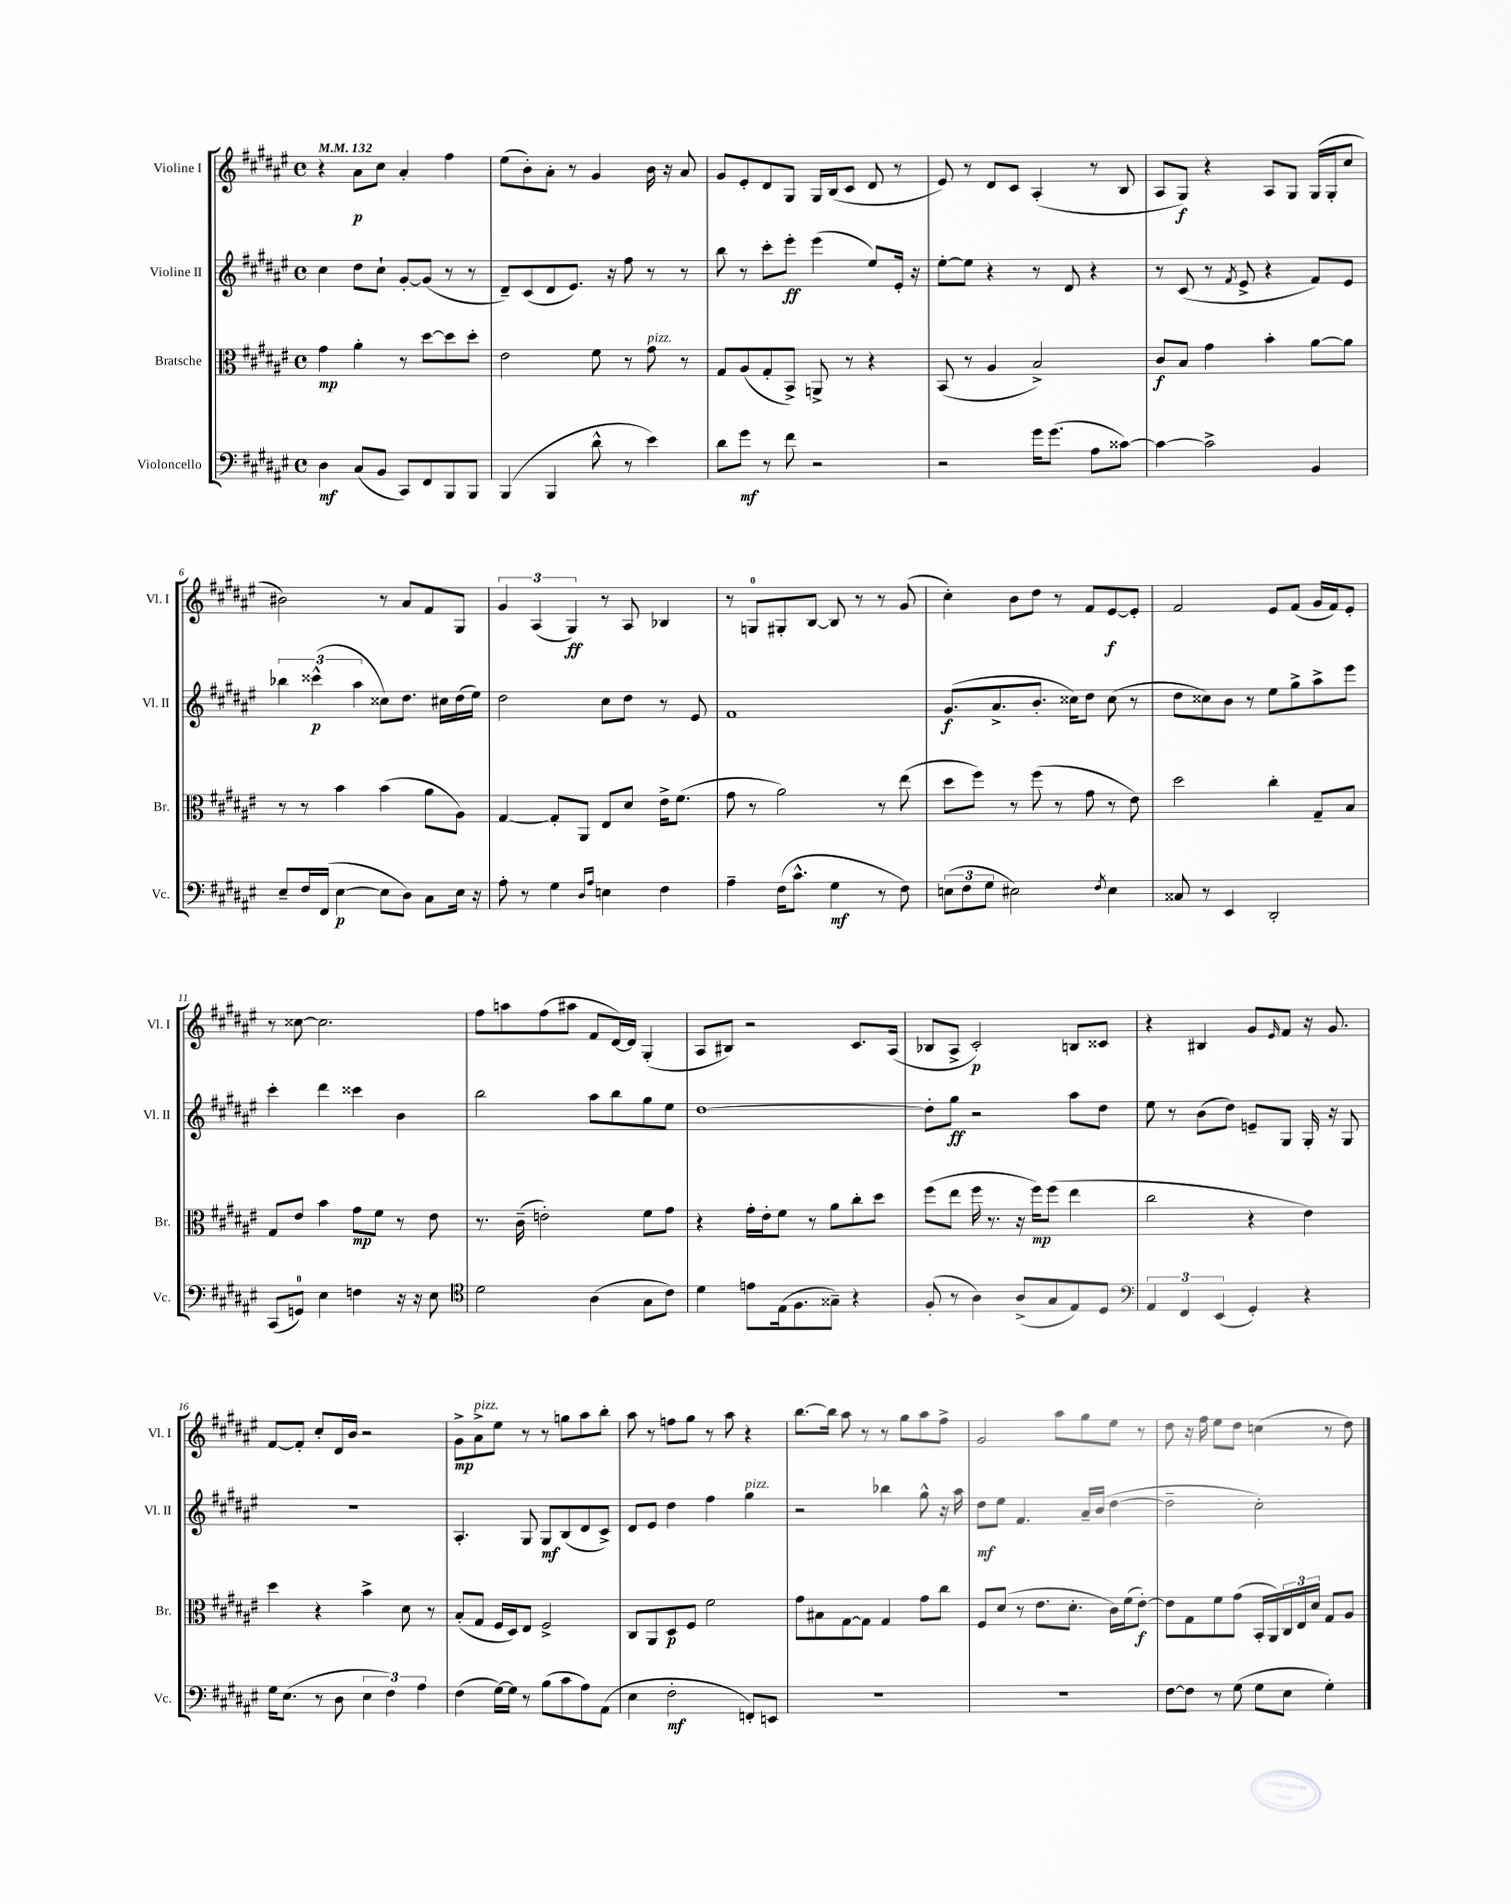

**kern	**dynam	**kern	**dynam	**kern	**dynam	**kern	**dynam
*part4	*part4	*part3	*part3	*part2	*part2	*part1	*part1
*staff4	*staff4	*staff3	*staff3	*staff2	*staff2	*staff1	*staff1
*I"Violoncello	*	*I"Bratsche	*	*I"Violine II	*	*I"Violine I	*
*I'Vc.	*	*I'Br.	*	*I'Vl. II	*	*I'Vl. I	*
*clefF4	*	*clefC3	*	*clefG2	*	*clefG2	*
*k[f#c#g#d#a#e#]	*	*k[f#c#g#d#a#e#]	*	*k[f#c#g#d#a#e#]	*	*k[f#c#g#d#a#e#]	*
*M4/4	*	*M4/4	*	*M4/4	*	*M4/4	*
*met(c)	*	*met(c)	*	*met(c)	*	*met(c)	*
*MM132	*	*MM132	*	*MM132	*	*MM132	*
=1	=1	=1	=1	=1	=1	=1	=1
4D#\	mf	4g#\	mp	4cc#\	.	4r	.
(8C#/L	.	4a#'\	.	8dd#\L	.	8a#\L	p
8BB/J	.	.	.	8cc#`\J	.	8cc#\J	.
8CC#/L)	.	8r	.	[8g#'/L	.	4a#'/	.
8FF#/	.	[8dd#\L	.	(8g#/J]	.	.	.
8BBB/	.	8dd#\]	.	8r	.	4ff#\	.
8BBB/J	.	8dd#'\J	.	8r	.	.	.
=2	=2	=2	=2	=2	=2	=2	=2
(4BBB/	.	2e#\	.	8d#~/L)	.	(8ee#\L	.
.	.	.	.	(8c#/	.	8b'\)	.
4BBB/	.	.	.	8d#/	.	8a#'\J	.
.	.	.	.	8.e#/J)	.	8r	.
8d#^^\	.	8f#\	.	.	.	4g#/	.
.	.	.	.	16r	.	.	.
8r	.	8r	.	8ff#\	.	.	.
!	!	!LO:TX:a:i:t=pizz.	!	!	!	!	!
4e#\)	.	8g#\	.	8r	.	16b\	.
.	.	.	.	.	.	16r	.
.	.	8r	.	8r	.	8a#/	.
=3	=3	=3	=3	=3	=3	=3	=3
8d#\L	.	8G#/L	.	8bb\	.	8g#/L	.
8g#\J	mf	(8A#/	.	8r	.	8e#'/	.
8r	.	8G#'/	.	8ccc#'\L	.	8d#/	.
8f#\	.	8BB^/J)	.	8eee#'\J	ff	8G#/J	.
2r	.	8AAn^/	.	(4eee#\	.	16G#/LL	.
.	.	.	.	.	.	(16B/J	.
.	.	8r	.	.	.	8c#/J	.
.	.	4r	.	8ee#/L)	.	8d#/	.
.	.	.	.	16e#'/Jk	.	8r	.
.	.	.	.	16r	.	.	.
=4	=4	=4	=4	=4	=4	=4	=4
2r	.	(8BB/	.	[8ee#'\L	.	8e#/)	.
.	.	8r	.	8ee#\J]	.	8r	.
.	.	4A#/	.	4r	.	8d#/L	.
.	.	.	.	.	.	8c#/J	.
16g#\KL	.	2B^/)	.	8r	.	(4A#'/	.
(8.g#\J	.	.	.	.	.	.	.
.	.	.	.	8d#/	.	.	.
8A#\L	.	.	.	4r	.	8r	.
[8c##X\J)	.	.	.	.	.	8B/	.
=5	=5	=5	=5	=5	=5	=5	=5
4c##\_	.	8c#/L	f	8r	.	8A#/L	.
.	.	8B/J	.	(8c#/	.	8G#/J)	f
2c##^\]	.	4g#\	.	8r	.	4r	.
.	.	.	.	8qf#/	.	.	.
.	.	.	.	8e#^/	.	.	.
.	.	4b'\	.	4r	.	8A#/L	.
.	.	.	.	.	.	8G#/J	.
4BB/	.	[8a#\L	.	8f#/L)	.	(16G#/LL	.
.	.	.	.	.	.	16G#'/J	.
.	.	8a#\J]	.	8e#/J	.	8cc#/J	.
!!LO:LB:g=z
=6	=6	=6	=6	=6	=6	=6	=6
8E#~/L	.	8r	.	6bb-X\	.	2b#X\)	.
16F#/L	.	8r	.	.	.	.	.
.	.	.	.	(6ccc##X^^\	p	.	.
(16FF#/JJ	.	.	.	.	.	.	.
[4E#\	p	4b\	.	.	.	.	.
.	.	.	.	6aa#\	.	.	.
8E#\L]	.	(4b\	.	8cc##X\L)	.	8r	.
8D#\J)	.	.	.	8.dd#\J	.	8a#/L	.
8C#\L	.	8a#\L	.	.	.	8f#/	.
.	.	.	.	16cc#X\LL	.	.	.
16E#\Jk	.	8A#\J)	.	(16dd#\	.	8G#/J	.
16r	.	.	.	16ee#\JJ)	.	.	.
=7	=7	=7	=7	=7	=7	=7	=7
8A#'\	.	[4G#/	.	2dd#\	.	6g#/	.
8r	.	.	.	.	.	.	.
.	.	.	.	.	.	(6A#/	.
4G#\	.	8G#'/L]	.	.	.	.	.
.	.	.	.	.	.	6G#/)	ff
.	.	8AA#/J	.	.	.	.	.
16qqD#/LL	.	.	.	.	.	.	.
16qqA#/JJ	.	.	.	.	.	.	.
4En\	.	8E#/L	.	8cc#\L	.	8r	.
.	.	8d#/J	.	8dd#\J	.	8A#/	.
4F#\	.	16e#^\KL	.	8r	.	4B-X/	.
.	.	(8.f#\J	.	.	.	.	.
.	.	.	.	8e#/	.	.	.
=8	=8	=8	=8	=8	=8	=8	=8
4A#~\	.	8g#\	.	1f#	.	8r	.
.	.	8r	.	.	.	8Gn/L	.
(16F#\KL	.	2a#\)	.	.	.	8G#X'/	.
8.c#^^\J	.	.	.	.	.	.	.
.	.	.	.	.	.	[8B/J	.
4G#\	mf	.	.	.	.	8B/]	.
.	.	.	.	.	.	8r	.
8r	.	8r	.	.	.	8r	.
8F#\)	.	(8ee#\	.	.	.	(8g#/	.
=9	=9	=9	=9	=9	=9	=9	=9
(12En\L	.	8dd#\L	.	(8.g#/L	f	4cc#'\)	.
12F#\	.	.	.	.	.	.	.
.	.	8ff#\J)	.	.	.	.	.
12G#\J	.	.	.	.	.	.	.
.	.	.	.	8.a#^/	.	.	.
2E#X\)	.	8r	.	.	.	8b\L	.
.	.	(8ff#\	.	8.b'/J	.	8dd#\J	.
.	.	8r	.	.	.	8r	.
.	.	.	.	16cc##X\KL)	.	.	.
.	.	8g#\	.	8dd#\J	.	8f#/L	.
8qF#/	.	.	.	.	.	.	.
4E#\	.	8r	.	(8cc##\	.	[8e#/	f
.	.	8e#\)	.	8r	.	8e#'/J]	.
=10	=10	=10	=10	=10	=10	=10	=10
8C##X/	.	2dd#\	.	8dd#\L	.	2f#/	.
8r	.	.	.	8cc##X\)	.	.	.
4EE#/	.	.	.	8b\J	.	.	.
.	.	.	.	8r	.	.	.
2DD#'/	.	4cc#'\	.	8ee#\L	.	8e#/L	.
.	.	.	.	8gg#^\	.	(8f#/J	.
.	.	8G#~/L	.	8aa#^\	.	16g#/LL	.
.	.	.	.	.	.	16f#/J)	.
.	.	8B/J	.	8eee#\J	.	8e#'/J	.
!!LO:LB:g=z
=11	=11	=11	=11	=11	=11	=11	=11
(8CC#/L	.	8G#/L	.	4ccc#'\	.	8r	.
8GGn/J)	.	8e#/J	.	.	.	[8cc##X\	.
4E#\	.	4b\	.	4ddd#\	.	2.cc##\]	.
4Fn\	.	8g#\L	mp	4ccc##X\	.	.	.
.	.	8f#\J	.	.	.	.	.
16r	.	8r	.	4b\	.	.	.
16r	.	.	.	.	.	.	.
8E#\	.	8e#\	.	.	.	.	.
=12	=12	=12	=12	=12	=12	=12	=12
*clefC4	*	*	*	*	*	*	*
2d#\	.	8.r	.	2bb\	.	8ff#\L	.
.	.	.	.	.	.	8aan\	.
.	.	(16c#~\	.	.	.	.	.
.	.	2en'\)	.	.	.	(8ff#\	.
.	.	.	.	.	.	8aa#X\J	.
(4A#\	.	.	.	8aa#\L	.	8f#/L	.
.	.	.	.	8bb\	.	[16d#/L)	.
.	.	.	.	.	.	16d#/JJ]	.
8G#\L	.	8f#\L	.	8gg#\	.	(4G#'/	.
8c#\J)	.	8g#\J	.	8ee#\J	.	.	.
=13	=13	=13	=13	=13	=13	=13	=13
4d#\	.	4r	.	[1dd#	.	8A#/L	.
.	.	.	.	.	.	8B#X/J)	.
8en\L	.	16g#'\LL	.	.	.	2r	.
.	.	16e#'\J	.	.	.	.	.
(16E#\k	.	8f#\J	.	.	.	.	.
8.F#\	.	.	.	.	.	.	.
.	.	8r	.	.	.	.	.
8G##X~\J)	.	8a#\L	.	.	.	.	.
4r	.	8cc#'\	.	.	.	8.c#/L	.
.	.	8dd#\J	.	.	.	.	.
.	.	.	.	.	.	(16A#/Jk	.
=14	=14	=14	=14	=14	=14	=14	=14
(8F#'/	.	(8ff#\L	.	8dd#'\L]	.	8B-X/L	.
8r	.	8ee#\J	.	8gg#\J	ff	8A#^/J	.
4A#\)	.	16ff#\	.	2r	.	2c#'/)	p
.	.	8.r	.	.	.	.	.
(8A#^/L	.	16r	.	.	.	.	.
.	.	16ff#\KL)	mp	.	.	.	.
8G#/	.	(8ff#\J	.	.	.	.	.
8E#/)	.	4ee#\	.	8aa#\L	.	8Bn/L	.
8D#/J	.	.	.	8dd#\J	.	8c##X/J	.
=15	=15	=15	=15	=15	=15	=15	=15
*clefF4	*	*	*	*	*	*	*
6AA#/	.	2cc#\	.	8ee#\	.	4r	.
.	.	.	.	8r	.	.	.
6FF#/	.	.	.	.	.	.	.
.	.	.	.	(8b\L	.	4B#X/	.
(6EE#/	.	.	.	.	.	.	.
.	.	.	.	8dd#\J)	.	.	.
4GG#'/)	.	4r	.	8en~/L	.	8g#/L	.
.	.	.	.	.	.	16qqe#/	.
.	.	.	.	8G#/J	.	8f#/J	.
4r	.	4e#\)	.	16G#'/	.	16r	.
.	.	.	.	16r	.	8.g#/	.
.	.	.	.	8G#/	.	.	.
!!LO:LB:g=z
=16	=16	=16	=16	=16	=16	=16	=16
16G#\KL	.	4dd#\	.	1r	.	[8f#/L	.
(8.E#\J	.	.	.	.	.	.	.
.	.	.	.	.	.	8f#'/J]	.
8r	.	4r	.	.	.	8cc#'/L	.
8D#\	.	.	.	.	.	16d#/L	.
.	.	.	.	.	.	16b/JJ	.
6E#\	.	4b^\	.	.	.	2r	.
6F#\)	.	.	.	.	.	.	.
.	.	8d#\	.	.	.	.	.
6A#\	.	.	.	.	.	.	.
.	.	8r	.	.	.	.	.
=17	=17	=17	=17	=17	=17	=17	=17
(4F#\	.	(8B'/L	.	4.A#'/	.	8g#^\L	mp
!	!	!	!	!	!	!LO:TX:a:i:t=pizz.	!
.	.	8G#/J	.	.	.	8a#^\	.
[16G#\LL)	.	16F#/LL	.	.	.	8ee#\J	.
16G#\JJ]	.	16D#/J)	.	.	.	.	.
8r	.	8E#/J	.	8G#/	.	8r	.
(8B\L	.	2F#^/	.	8G#/L	mf	8r	.
8c#\	.	.	.	(8B/	.	8ggn\L	.
8A#\)	.	.	.	8d#/	.	8aa#\	.
(8AA#\J	.	.	.	8c#^/J)	.	8bb'\J	.
=18	=18	=18	=18	=18	=18	=18	=18
4E#\	.	8C#/L	.	8d#/L	.	8aa#\	.
.	.	8AA#/	.	8e#/J	.	8r	.
2F#'\	mf	8D#/	p	4dd#\	.	8ffn\L	.
.	.	8F#/J	.	.	.	8gg#\J	.
.	.	2f#\	.	4ff#\	.	8r	.
.	.	.	.	.	.	8aa#\	.
!	!	!	!	!LO:TX:a:i:t=pizz.	!	!	!
8FFn'/L)	.	.	.	4gg#\	.	4r	.
8EEn/J	.	.	.	.	.	.	.
=19	=19	=19	=19	=19	=19	=19	=19
1r	.	8g#\L	.	2r	.	[8.bb\L	.
.	.	8B#X\	.	.	.	.	.
.	.	.	.	.	.	16bb\Jk]	.
.	.	[8G#\	.	.	.	8aa#\	.
.	.	8G#\J]	.	.	.	8r	.
.	.	4G#/	.	4bb-X\	.	8r	.
.	.	.	.	.	.	8gg#\L	.
.	.	8g#\L	.	8gg#^^\	.	8aa#\	.
.	.	8cc#\J	.	16r	.	8ff#^\J	.
.	.	.	.	16aa#\	.	.	.
=20	=20	=20	=20	=20	=20	=20	=20
1r	.	8F#/L	.	8dd#\L	mf	2g#/	.
.	.	(8d#/J	.	8ee#\J	.	.	.
.	.	8r	.	4.f#/	.	.	.
.	.	8.e#\L	.	.	.	.	.
.	.	.	.	.	.	8aa#\L	.
.	.	8.d#'\J	.	.	.	.	.
.	.	.	.	16a#~/LL	.	8gg#\	.
.	.	.	.	(16b/JJ	.	.	.
.	.	16c#\LL)	.	[4dd#\	.	8ee#\J	.
.	.	(16f#\J	.	.	.	.	.
.	.	[8e#'\J)	f	.	.	8r	.
=21	=21	=21	=21	=21	=21	=21	=21
[8F#\L	.	8e#\L]	.	2dd#~\]	.	8dd#\	.
8F#\J]	.	8G#\	.	.	.	16r	.
.	.	.	.	.	.	16ff#\	.
8r	.	8f#\	.	.	.	8ee#\L	.
(8G#\	.	(8g#\J	.	.	.	8dd#\J	.
8G#\L	.	16BB'/LL	.	2cc#'\)	.	(4ccn\	.
.	.	16AA#/)	.	.	.	.	.
8E#\J	.	24C#/	.	.	.	.	.
.	.	24E#/	.	.	.	.	.
.	.	24d#/JJ	.	.	.	.	.
4G#'\)	.	8G#/L	.	.	.	8r	.
.	.	8A#/J	.	.	.	8dd#\)	.
==	==	==	==	==	==	==	==
*-	*-	*-	*-	*-	*-	*-	*-
